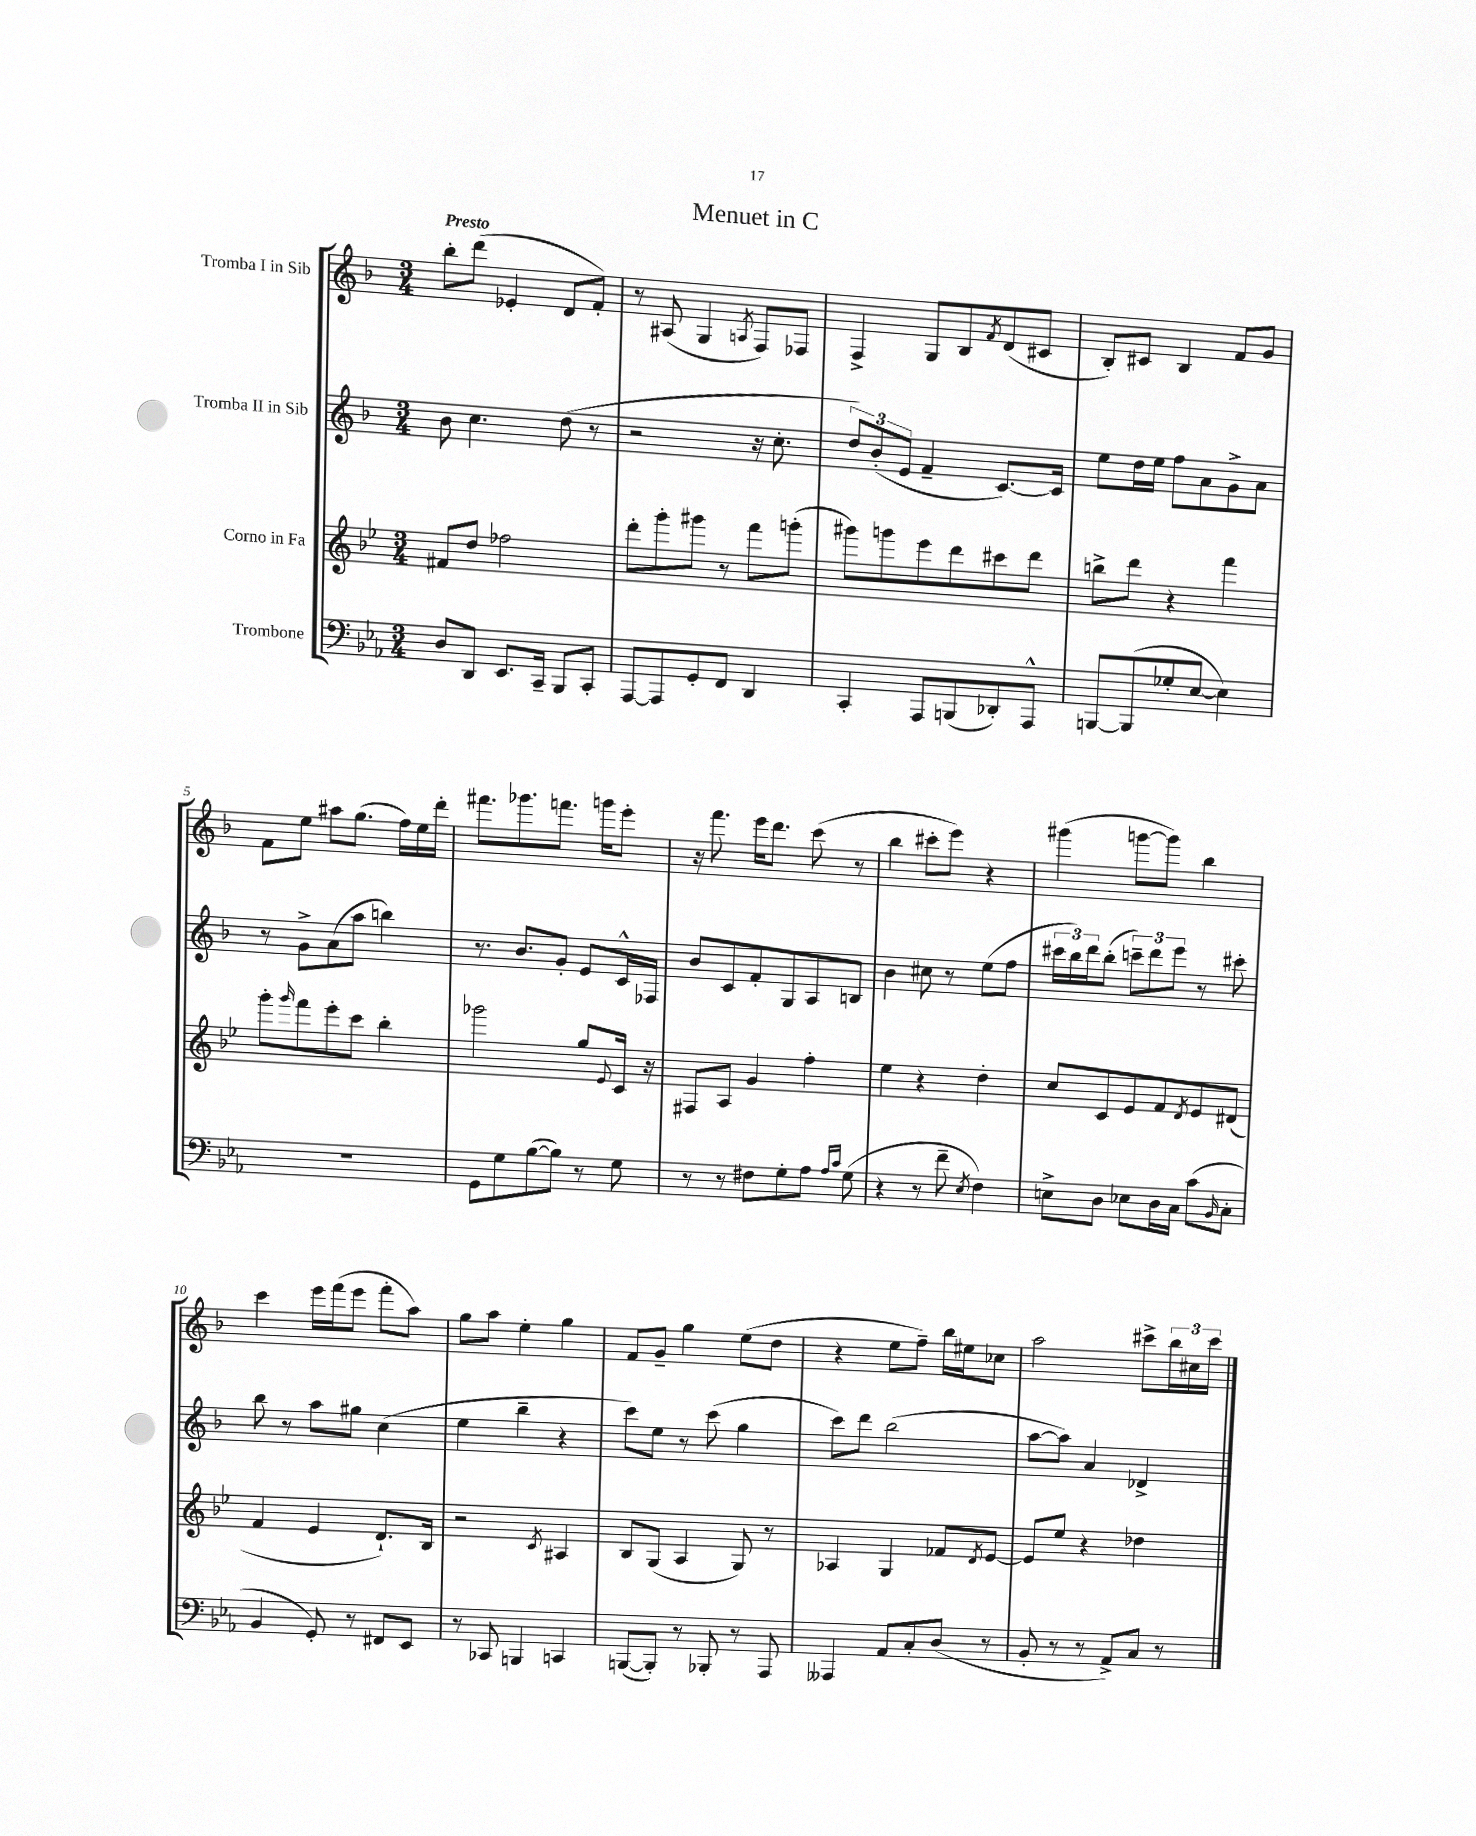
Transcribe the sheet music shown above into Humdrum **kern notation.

**kern	**kern	**kern	**kern
*part4	*part3	*part2	*part1
*staff4	*staff3	*staff2	*staff1
*I"Trombone	*I"Corno in Fa	*I"Tromba II in Sib	*I"Tromba I in Sib
*clefF4	*clefG2	*clefG2	*clefG2
*k[b-e-a-]	*k[b-e-]	*k[b-]	*k[b-]
*M3/4	*M3/4	*M3/4	*M3/4
=1	=1	=1	=1
!	!	!	!LO:TX:a:B:t=Presto
8D/L	8f#X/L	8b-\	8bb-'\L
8DD/J	8dd/J	4.cc\	(8ddd\J
8.EE-/L	2ff-X\	.	4e-X'/
16CC~/Jk	.	.	.
8BBB-/L	.	(8dd\	8d/L
8CC'/J	.	8r	8f'/J)
=2	=2	=2	=2
[8AAA-/L	8ddd'\L	2r	8r
8AAA-/]	8ggg'\	.	(8A#X/
8GG'/	8ggg#X\J	.	4G/
8FF/J	8r	.	.
.	.	.	8qAn/
4DD/	8fff\L	16r	8F/L)
.	.	8.cc'\	.
.	(8gggn'\J	.	8F-X/J
=3	=3	=3	=3
4CC'/	8ggg#X\L)	12dd/L)	4F^/
.	.	(12b-'/	.
.	8gggn\	.	.
.	.	12e/J	.
8AAA-/L	8eee-\	4f~/	8G/L
(8BBBn/	8ddd\	.	8B-/
.	.	.	8qf/
8DD-X'/)	8ccc#X\	[8.c/L)	(8d/
8AAA-^^/J	8ddd\J	.	8c#X/J
.	.	16c/Jk]	.
=4	=4	=4	=4
[8BBBn/L	8bbn^\L	8ee\L	8B-'/L)
(8BBB/]	8ddd\J	16dd\L	8c#X/J
.	.	16ee\JJ	.
8G-X'/	4r	8ff\L	4B-/
[8E-/J	.	8a\	.
4E-\])	4fff\	8g^\	8f/L
.	.	8a\J	8g/J
!!LO:LB:g=z
=5	=5	=5	=5
2.r	8ggg'\L	8r	8f\L
.	16qqggg/	.	.
.	8fff\	8g^\L	8ee\J
.	8eee-'\	(8a\	8aa#X\L
.	8ccc\J	8aa\J	(8.gg\J
.	4bb-'\	4bbn\)	.
.	.	.	16ff\LL)
.	.	.	16ee\
.	.	.	16ddd'\JJ
=6	=6	=6	=6
8GG\L	2ggg-X\	8.r	8.fff#X\L
8G\	.	.	.
.	.	8.b-/L	8.ggg-X\
([8B-\	.	.	.
8B-\J])	.	8g'/J	8.fffn\J
8r	8gg/L	8e/L	.
.	.	.	16gggn\KL
.	8qqe-/	.	.
8G\	16c/Jk	16c^^/L	8eee'\J
.	16r	16F-X/JJ	.
=7	=7	=7	=7
8r	8F#X/L	8b-/L	16r
.	.	.	8.fff\
8r	8A/J	8c/	.
8F#X\L	4g/	8f'/	16eee\KL
.	.	.	8.ddd\J
8G'\	.	8G/	.
8A-\J	4ff'\	8A/	(8ccc\
16qqA-/LL	.	.	.
16qqc/JJ	.	.	.
(8G\	.	8Bn/J	8r
=8	=8	=8	=8
4r	4ee-\	4b-\	4bb-\
8r	4r	8cc#X\	8ccc#X'\L
8f~\	.	8r	8eee\J)
8qE-/	.	.	.
4F\)	4dd'\	(8ee\L	4r
.	.	8ff\J	.
=9	=9	=9	=9
8En^\L	8cc/L	24ccc#X\LL	(4ggg#X\
.	.	24bb-\)	.
.	.	24ddd\J	.
8D\J	8c/	(8bb-'\J	.
8E-X\L	8e-/	12cccn~\L)	[8gggn\L
.	.	12ddd\	.
16D\L	8f/	.	8ggg\J])
.	.	12eee\J	.
16C\JJ	.	.	.
.	8qd/	.	.
(8c\L	8e-/	8r	4bb-\
16qqBB-/	.	.	.
8C'\J	(8d#X/J	8ccc#X'\	.
!!LO:LB:g=z
=10	=10	=10	=10
4BB-/	4f/	8bb-\	4ccc\
.	.	8r	.
8GG'/)	4e-/	8aa\L	16eee\LL
.	.	.	(16fff\J
8r	.	8gg#X\J	8eee\J
8FF#X/L	8.d`/L)	(4cc\	8fff'\L
8EE-/J	.	.	8aa\J)
.	16B-/Jk	.	.
=11	=11	=11	=11
8r	2r	4ee\	8gg\L
8CC-X/	.	.	8aa\J
4BBBn/	.	4bb-~\	4ee'\
.	8qc/	.	.
4CCn/	4A#X/	4r	4gg\
=12	=12	=12	=12
([8BBBn/L	8B-/L	8ccc\L)	8f/L
8BBB'/J])	(8G/J	8ee\J	8g~/J
8r	4A/	8r	4gg\
8BBB-X'/	.	(8ccc\	.
8r	8G/)	4gg\	(8ee\L
8AAA-/	8r	.	8dd\J
=13	=13	=13	=13
4AAA--X/	4A-X/	8ccc\L)	4r
.	.	8ddd\J	.
8AA-/L	4G/	(2bb-\	8ee\L
8C'/	.	.	8ff~\J)
(8D/J	8f-X/L	.	16bb-\LL
.	.	.	16ee#X\J
.	8qd/	.	.
8r	[8e-/J	.	8cc-X\J
=14	=14	=14	=14
8BB-'/	8e-/L]	[8aa\L	2aa\
8r	8ee-/J	8aa\J])	.
8r	4r	4a/	.
8AA-^/L)	.	.	.
8C/J	4dd-X\	4d-X^/	8ccc#X^\L
8r	.	.	24bb-\L
.	.	.	24cc#X\
.	.	.	24ccc#\JJ
==	==	==	==
*-	*-	*-	*-
